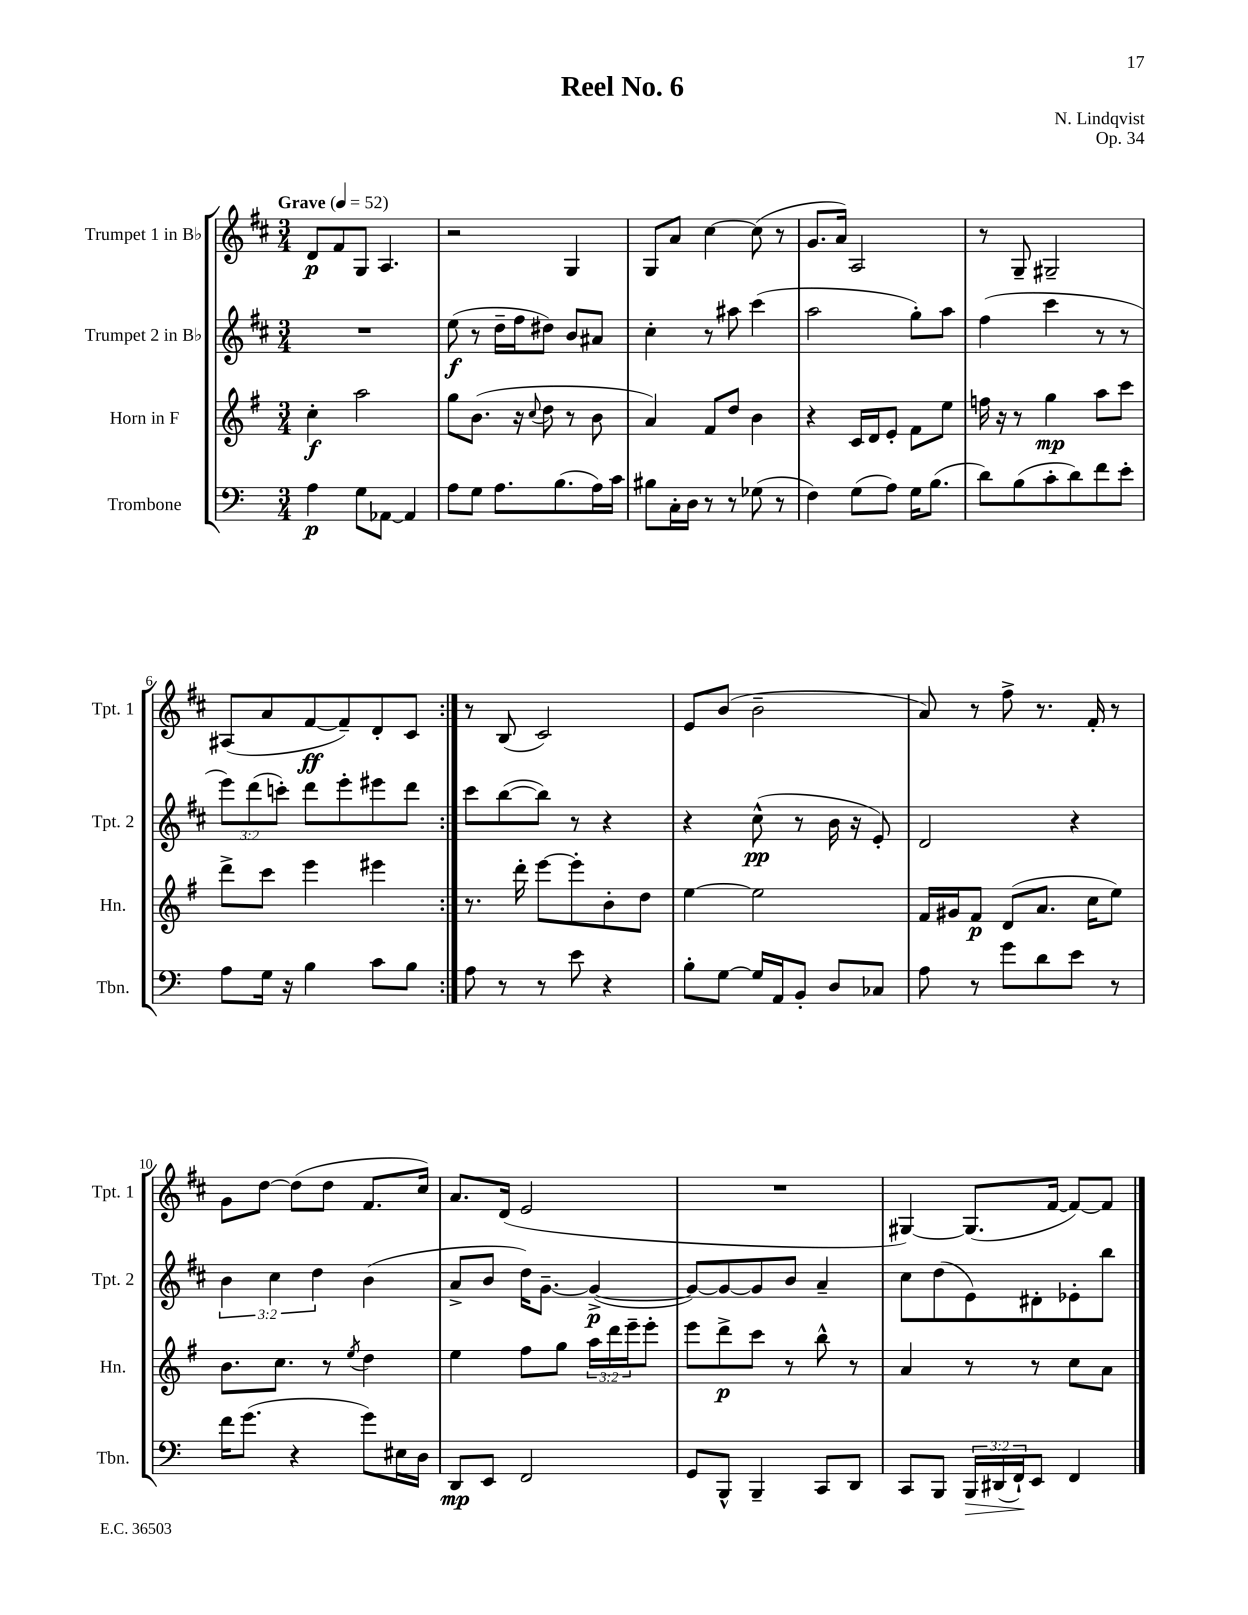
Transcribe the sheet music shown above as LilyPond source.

\header { title = "Reel No. 6" composer = "N. Lindqvist" opus = "Op. 34" }
<<
\new StaffGroup <<
\new Staff = "s0" \with { instrumentName = "Trumpet 1 in Bb" shortInstrumentName = "Tpt. 1" } {
    \clef treble \key d \major \numericTimeSignature \time 3/4 \tempo "Grave" 4 = 52
    \repeat volta 2 { d'8\p fis'8 g8 a4. |
    r2 g4 |
    g8 a'8 cis''4~ cis''8( r8 |
    g'8. a'16) a2 |
    r8 g8-- gis2-- |
    ais8( a'8 fis'8~\ff fis'8--) d'8-. cis'8 | }
    r8 b8( cis'2) |
    e'8 b'8( b'2-- |
    a'8) r8 fis''8-> r8. fis'16-. r8 |
    g'8 d''8~ d''8( d''8 fis'8. cis''16) |
    a'8. d'16( e'2 |
    R2. |
    gis4~) gis8.( fis'16~ fis'8~) fis'8 \bar "|." |
}
\new Staff = "s1" \with { instrumentName = "Trumpet 2 in Bb" shortInstrumentName = "Tpt. 2" } {
    \clef treble \key d \major \numericTimeSignature \time 3/4 \override Staff.TupletNumber.text = #tuplet-number::calc-fraction-text
    \repeat volta 2 { R2. |
    e''8\f( r8 d''16-- fis''16 dis''8) b'8 ais'8 |
    cis''4-. r8 ais''8 cis'''4( |
    a''2 g''8-.) a''8 |
    fis''4( cis'''4 r8 r8 |
    \tuplet 3/2 { e'''8) d'''8( c'''8-.) } d'''8 e'''8-. eis'''8 d'''8 | }
    cis'''8 b''8~( b''8) r8 r4 |
    r4 cis''8-^\pp( r8 b'16 r16 e'8-.) |
    d'2 r4 |
    \tuplet 3/2 { b'4 cis''4 d''4 } b'4( |
    a'8-> b'8 d''16) g'8.~-- g'4~->\p( |
    g'8~) g'8~ g'8 b'8 a'4-- |
    cis''8 d''8( e'8) dis'8-. ees'8-. b''8 \bar "|." |
}
\new Staff = "s2" \with { instrumentName = "Horn in F" shortInstrumentName = "Hn." } {
    \clef treble \key g \major \numericTimeSignature \time 3/4 \override Staff.TupletNumber.text = #tuplet-number::calc-fraction-text
    \repeat volta 2 { c''4-.\f a''2 |
    g''8 b'8.( r16 \appoggiatura { c''8 } d''8 r8 b'8 |
    a'4) fis'8 d''8 b'4 |
    r4 c'16 d'16 e'8-. fis'8 e''8 |
    f''16 r16 r8 g''4\mp a''8 c'''8 |
    d'''8-> c'''8 e'''4 eis'''4 | }
    r8. d'''16-. e'''8~ e'''8-. b'8-. d''8 |
    e''4~ e''2 |
    fis'16 gis'16 fis'8\p d'8( a'8. c''16 e''8) |
    b'8. c''8. r8 \acciaccatura { e''8 } d''4 |
    e''4 fis''8 g''8 \tuplet 3/2 { a''16 d'''16 e'''16-- } e'''8-. |
    e'''8 d'''8->\p c'''8 r8 b''8-^ r8 |
    a'4 r8 r8 c''8 a'8 \bar "|." |
}
\new Staff = "s3" \with { instrumentName = "Trombone" shortInstrumentName = "Tbn." } {
    \clef bass \key c \major \numericTimeSignature \time 3/4 \override Staff.TupletNumber.text = #tuplet-number::calc-fraction-text
    \repeat volta 2 { a4\p g8 aes,8~ aes,4 |
    a8 g8 a8. b8.( a16) c'16 |
    bis8 c16-. d16 r8 r8 ges8( r8 |
    f4) g8( a8) g16 b8.( |
    d'8) b8( c'8-. d'8) f'8 e'8-. |
    a8 g16 r16 b4 c'8 b8 | }
    a8 r8 r8 e'8 r4 |
    b8-. g8~ g16 a,16 b,8-. d8 ces8 |
    a8 r8 g'8 d'8 e'8 r8 |
    f'16 g'8.( r4 g'8) eis16 d16 |
    d,8\mp e,8 f,2 |
    g,8 b,,8-^ b,,4-- c,8 d,8 |
    c,8 b,,8 \tuplet 3/2 { b,,16\> dis,16( f,16-!\!) } e,8 f,4 \bar "|." |
}
>>
>>
